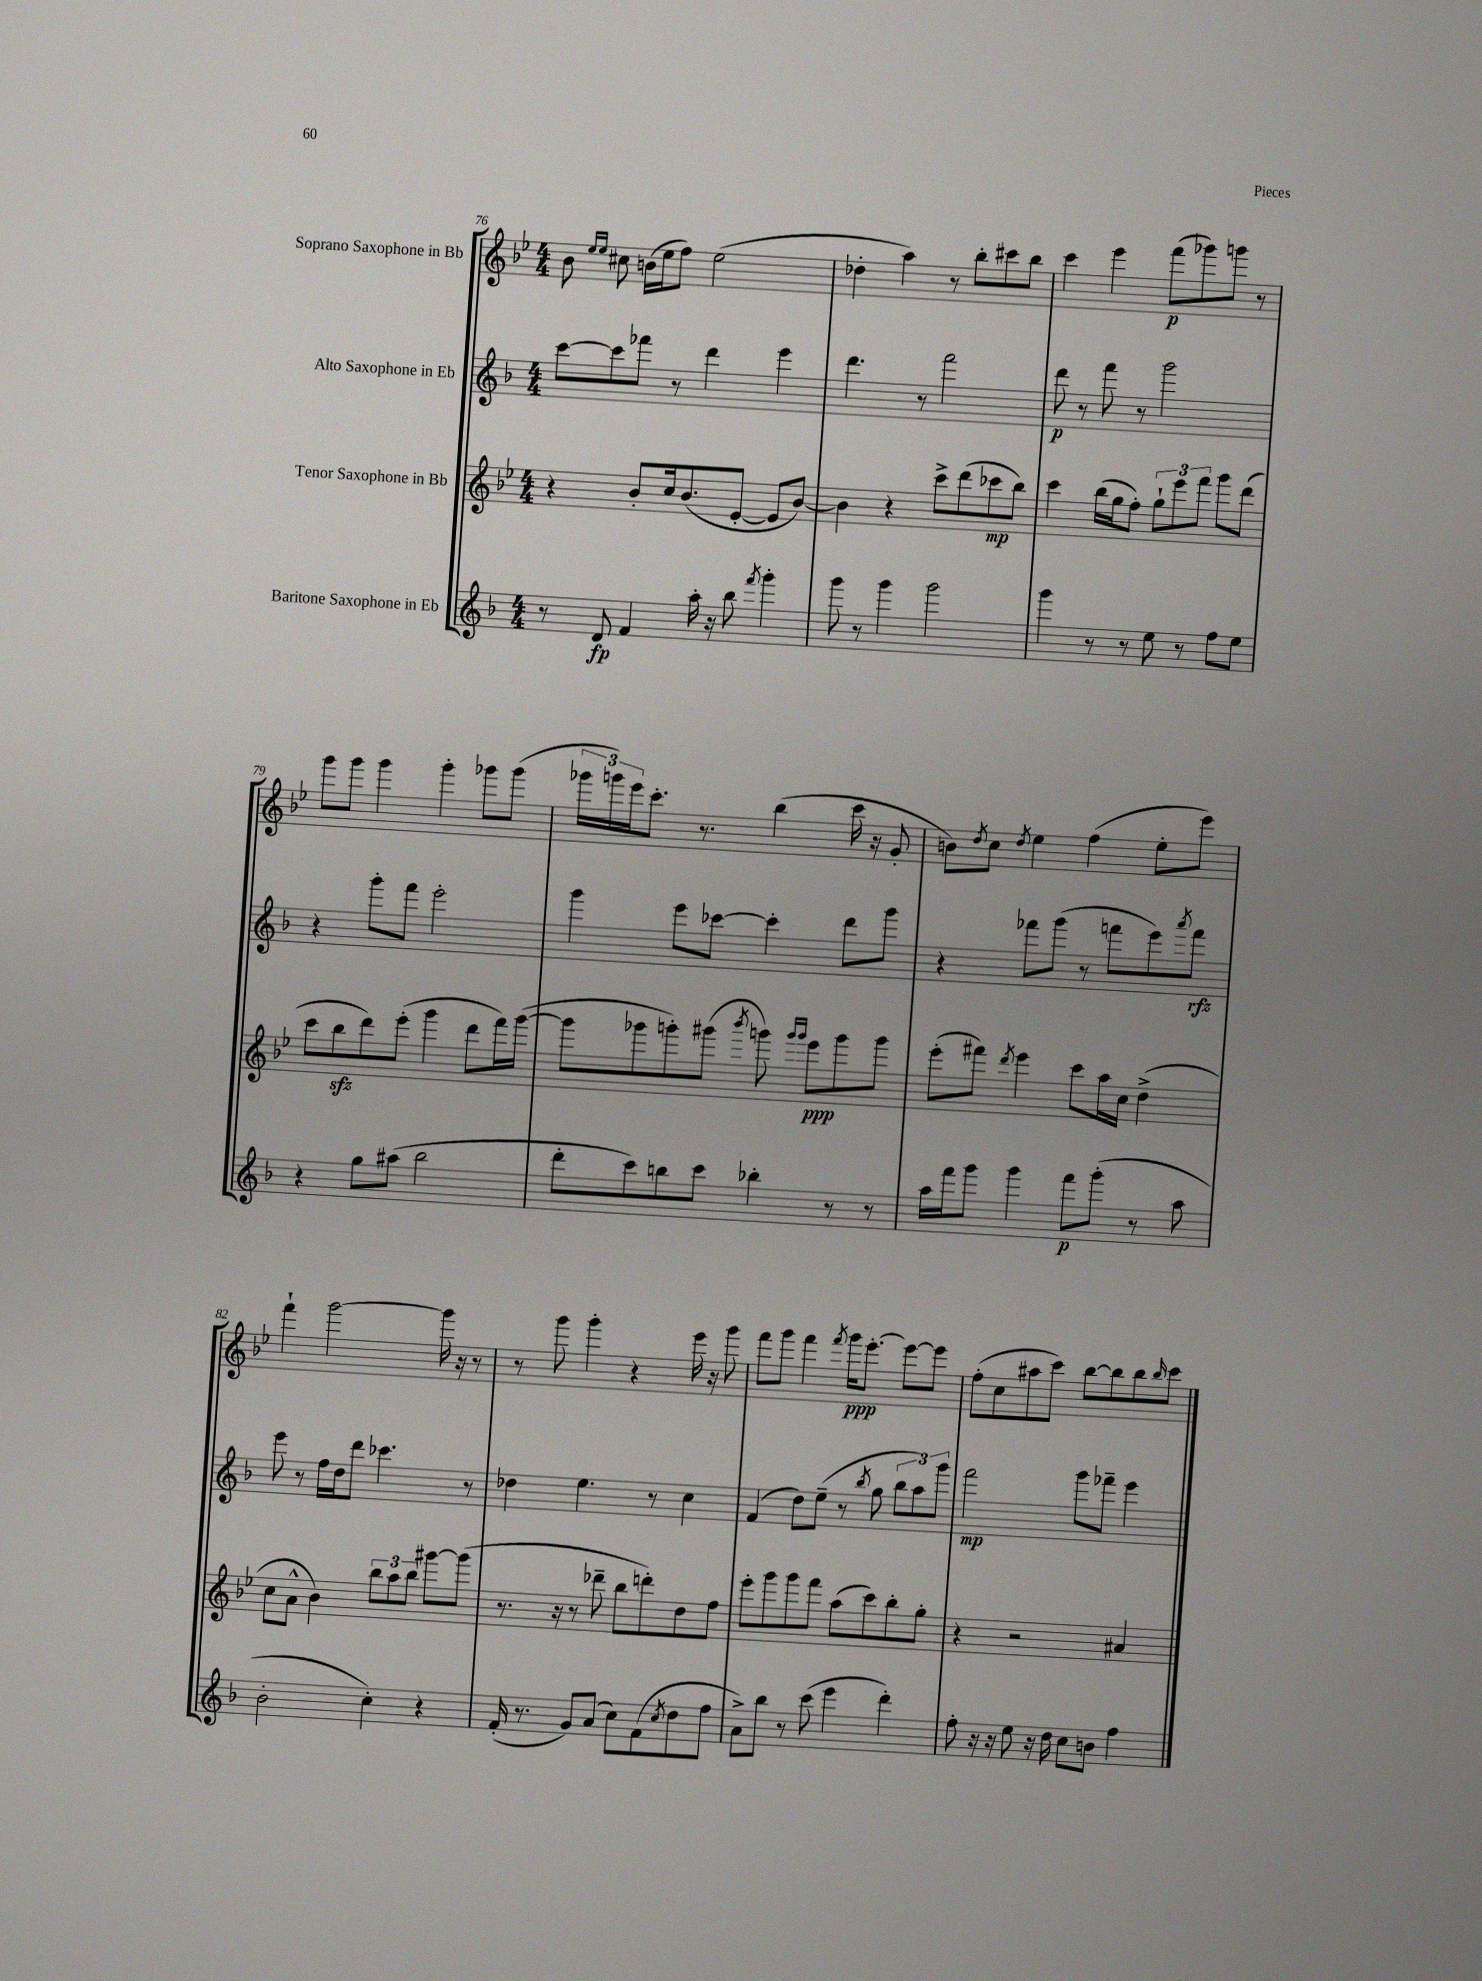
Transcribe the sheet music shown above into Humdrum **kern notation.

**kern	**kern	**kern	**kern
*staff4	*staff3	*staff2	*staff1
*clefG2	*clefG2	*clefG2	*clefG2
*k[b-]	*k[b-e-]	*k[b-]	*k[b-e-]
*M4/4	*M4/4	*M4/4	*M4/4
8r	4r	[8ccc	8b-
.	.	.	16qqee-
.	.	.	16qqee-
8d	.	8ccc]	8cc#
4f	8b-'	8fff-	(16b
.	.	.	16ee-
.	16cc	8r	8ff)
.	(8.b-	.	.
16aa'	.	4ddd	(2ee-
16r	.	.	.
8bb-	[8e-'	.	.
8qfff	.	.	.
4ggg'	8e-]	4eee	.
.	[8b-)	.	.
=	=	=	=
8ggg	4b-]	4.ddd	4dd-'
8r	.	.	.
4ggg	4r	.	4aa)
.	.	8r	.
2ggg	8ccc^	2fff	8r
.	(8ddd	.	8bb-'
.	8ccc-	.	8ccc#
.	8bb-)	.	8bb-
=	=	=	=
4ggg	4ccc	8ddd	4ccc
.	.	8r	.
8r	(16bb-	8fff	4eee-
.	16gg	.	.
8r	8ff')	8r	.
8ee	12gg`	2ggg	(8fff
.	12eee-	.	.
8r	.	.	8ggg-)
.	12fff	.	.
8ff	8ggg	.	8ggg
8ee	(8ddd	.	8r
=	=	=	=
4r	8ccc	4r	8ggg
.	8bb-	.	8ggg
8gg	8ddd)	8ggg'	4ggg
(8aa#	(8eee-'	8fff	.
2bb-	4ggg	2eee'	4ggg'
.	8ddd	.	8ggg-
.	16fff)	.	(8ggg-
.	([16ggg	.	.
=	=	=	=
8ddd'	8ggg]	4ggg	24ggg-
.	.	.	24ggg)
.	.	.	24eee-
8ccc)	8ggg-	.	8.ccc'
8bb	8ggg')	8eee	.
.	.	.	8.r
8ccc	(8ggg#	[8ccc-	.
.	8qbbb-	.	.
4bb-'	8ggg)	4ccc-']	(4bb-
.	16qqggg	.	.
.	16qqggg	.	.
.	8eee-	.	.
8r	8ggg	8ddd	16ccc
.	.	.	16r
8r	8ggg	8ggg	8g'
=	=	=	=
16aa	(8eee-'	4r	8b)
16fff	.	.	.
.	.	.	8qdd
8ggg	8fff#)	.	8cc
.	8qddd	.	8qdd
4ggg	4eee-	8fff-	4ee-
.	.	(8ggg	.
8fff	8ccc	8r	(4ff
(8ggg'	16aa	8fff	.
.	16cc	.	.
8r	(4dd^	8eee)	8ee-'
.	.	8qaaa	.
8aa	.	8fff	8eee-)
=	=	=	=
2b-'	8cc	8eee	4fff`
.	8a^^	8r	.
.	4b-)	16ff	[2ggg
.	.	16dd	.
.	.	8ddd	.
4cc')	12bb-	4.ccc-	.
.	12aa	.	.
.	12bb-	.	.
4r	[8ggg#	.	16ggg]
.	.	.	16r
.	(8ggg#]	8r	8r
=	=	=	=
(16f'	8.r	4dd-	8r
8.r	.	.	.
.	.	.	8ggg
.	16r	.	.
8g)	8r	4.ee	4ggg'
(8a	8ddd-~	.	.
8cc)	8bb-	.	4r
(8f	8ddd')	8r	.
8qcc	.	.	.
8dd	8dd	4cc	16eee-
.	.	.	16r
8ff	8ff	.	8ggg
=	=	=	=
8a^)	8eee-'	(4f	8fff
8bb-	8ggg	.	8ggg
8r	8ggg	8dd)	4fff
(8ccc	8fff	(8ee~	.
.	.	.	8qfff
4eee	(8aa	8r	16ggg
.	.	.	[8.eee-'
.	.	8qbb-	.
.	8ccc)	8gg	.
4ddd')	8bb-'	12bb-	8eee-_
.	.	12aa)	.
.	8gg'	.	8eee-]
.	.	12ggg	.
=	=	=	=
8ff'	4r	2fff	(8ff'
16r	.	.	8cc
16r	.	.	.
8ee	2r	.	8aa#
16r	.	.	8ccc)
16dd	.	.	.
8cc	.	8ggg	[8bb-
8b	.	8fff-~	8bb-]
4ff	4a#	4eee	8bb-
.	.	.	16qqbb-
.	.	.	8ccc
==	==	==	==
*-	*-	*-	*-
